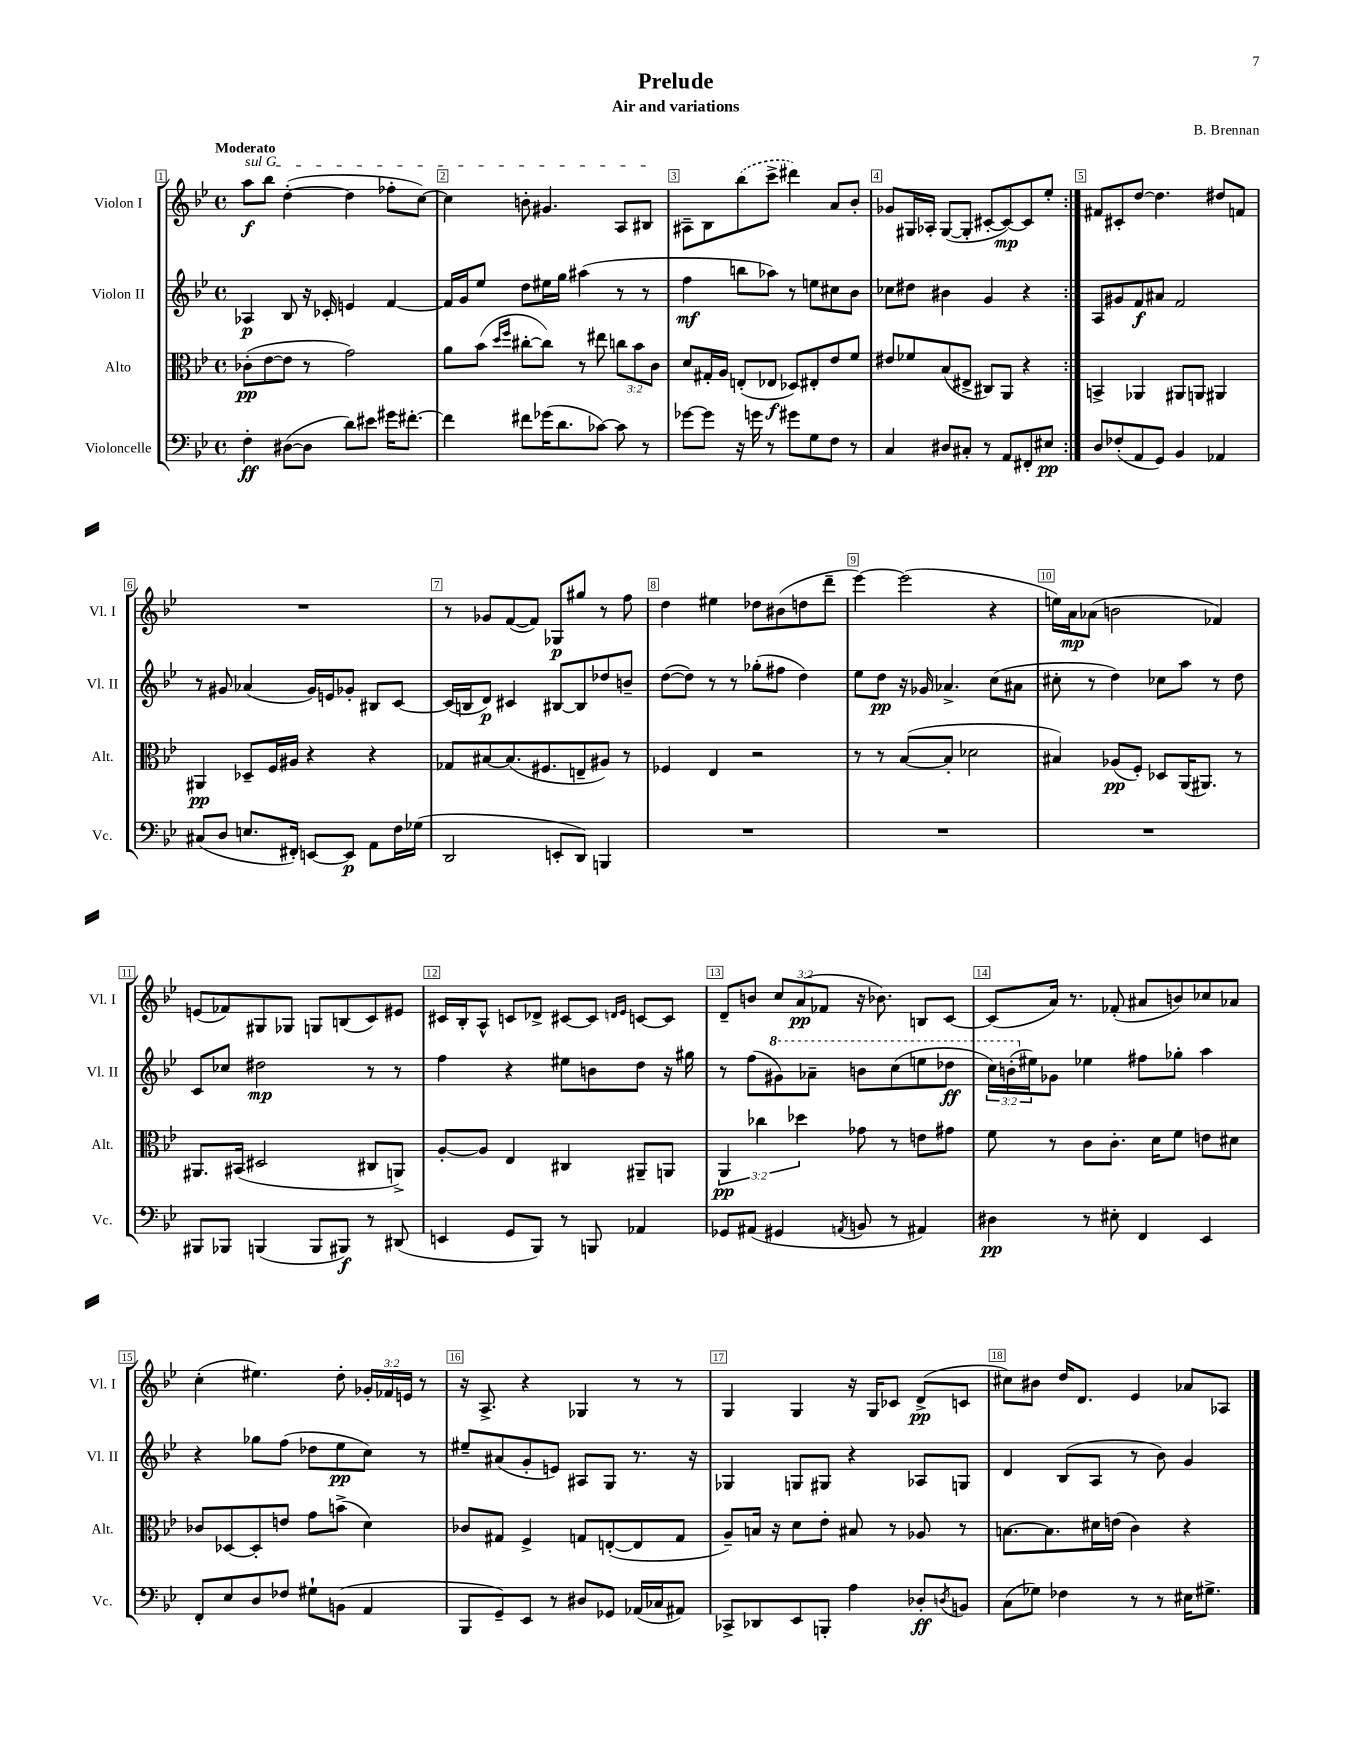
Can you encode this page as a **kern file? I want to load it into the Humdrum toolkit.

**kern	**kern	**kern	**kern
*staff4	*staff3	*staff2	*staff1
*clefF4	*clefC3	*clefG2	*clefG2
*k[b-e-]	*k[b-e-]	*k[b-e-]	*k[b-e-]
*M4/4	*M4/4	*M4/4	*M4/4
*met(c)	*met(c)	*met(c)	*met(c)
4F'	(8c-'	4A-	8aa
.	[8e-	.	8bb-
([8D#	8e-]	8B-	([4dd'
8D#]	8r	16r	.
.	.	16c-'	.
8d)	2g)	4e	4dd]
8e#	.	.	.
16g#	.	[4f	8ff-'
[8.f#'	.	.	.
.	.	.	[8cc)
=	=	=	=
4f#]	8a	16f]	4cc]
.	.	16g	.
.	(8b-	8ee-	.
.	16qqdd	.	.
.	16qqff	.	.
8f#	[8cc#'	8dd	8b'
(16g-	8cc#])	16ee#	4.g#
8.d	.	16gg	.
.	8r	(4aa#	.
[8c-)	8ee#	.	.
8c-]	12cc	8r	8A
.	12b-	.	.
8r	.	8r	8B#
.	12c	.	.
=	=	=	=
[8g-	8d	4ff	8A#~
8g-]	16G#'	.	8B-
.	16A	.	.
16r	(8E'	8bb	(8bb-
16g	.	.	.
8r	8E-	8aa-)	8ccc^
8g#	8D-)	8r	4ddd#)
8G	8E#'	8ee	.
8F	8e-	8cc#	8a
8r	8f	8b-	8b-'
=	=	=	=
4C	8e#	8cc-	8g-
.	8f-	8dd#	16G#
.	.	.	16A-'
8D#	(8B-	4b#	([8G#
8C#'	8E#^	.	8G#']
8r	8C#)	4g	[8c#'
8AA	8AA	.	8c#_)
8FF#'	4r	4r	8c#]
8E#	.	.	8ee-'
=:|!	=:|!	=:|!	=:|!
8D	4BB^	8A	8f#
(8F-'	.	8g#	8c#'
8AA	4AA-	8f	[8dd
8GG)	.	8a#	4.dd]
4BB-	8AA#	2f	.
.	8AA	.	.
4AA-	4AA#	.	8dd#
.	.	.	8f
=	=	=	=
(8C#	4AA#	8r	1r
8D	.	8g#	.
8.E	8D-~	(4a-	.
.	16F	.	.
16FF#')	16A#	.	.
[8EE	4r	16g#)	.
.	.	16e	.
8EE]	.	8g-'	.
8AA	4r	8B#	.
16F	.	[8c	.
(16G-	.	.	.
=	=	=	=
2DD	8G-	(16c]	8r
.	.	16B	.
.	[8B#	8d)	8g-
.	(8.B#]	4c#	([8f
.	.	.	8f])
.	8.F#	.	.
8EE'	.	[8B#	8G-
8DD)	8E~	8B#]	8gg#
4BBB	8A#)	8dd-	8r
.	8r	8b~	8ff
=	=	=	=
1r	4F-	([8dd	4dd
.	.	8dd])	.
.	4E-	8r	4ee#
.	.	8r	.
.	2r	(8gg-'	8dd-
.	.	8ff#	(8b#
.	.	4dd)	8dd
.	.	.	8ddd~
=	=	=	=
1r	8r	8ee-	[4eee-)
.	8r	8dd	.
.	([8B-	16r	(2eee-]
.	.	16g-	.
.	8B-']	4.a-^	.
.	2d-	.	.
.	.	(8cc	4r
.	.	8a#	.
=	=	=	=
1r	4B#)	8cc#'	16ee)
.	.	.	16a
.	.	8r	(8a-
.	(8A-	4dd)	2b
.	8F')	.	.
.	8D-	8cc-	.
.	(16AA	8aa	.
.	8.AA#)	.	.
.	.	8r	4f-)
.	8r	8dd	.
=	=	=	=
8BBB#	8.AA#	8c	(8e
8BBB-	.	8cc-	8f-)
.	(16BB#	.	.
(4BBB	2D#	2dd#	8G#
.	.	.	8G-
8BBB	.	.	8G
8BBB#)	.	.	(8B
8r	8C#	8r	8c)
(8DD#	8AA^)	8r	8e#
=	=	=	=
4EE	[8A'	4ff	16c#
.	.	.	16B-'
.	8A]	.	8A^^
8GG	4E-	4r	8c
8BBB-)	.	.	8d-^
8r	4C#	8ee#	[8c#
8BBB	.	8b	8c#]
.	.	.	16qqd
.	.	.	16qqe-
4AA-	8AA#~	8dd	[8c
.	8AA	16r	8c]
.	.	16gg#	.
=	=	=	=
8GG-	6AA	8r	8d~
(8AA#	.	(8ff	8b
.	6cc-	.	.
4GG#	.	8gg#)	12cc
.	6dd-	.	(12a
.	.	8aa-~	.
.	.	.	12f-
8qAA	.	.	.
8BB	8g-	8bb	16r
.	.	.	8.b-)
8r	8r	(8ccc	.
4AA#)	8e	8eee	8B
.	8g#	8ddd-	[8c
=	=	=	=
4D#	8f	24ccc)	(8c]
.	.	(24bb'	.
.	.	24ee#)	.
.	8r	8g-	16a)
.	.	.	8.r
8r	8c	4ee-	.
8E#'	8.c'	.	(8f-'
4FF	.	8ff#	8a#
.	16d	.	.
.	8f	8gg-'	8b)
4EE-	8e	4aa	8cc-
.	8d#	.	8a-
=	=	=	=
8FF'	8c-	4r	(4cc'
8E-	[8D-	.	.
8D	8D-']	8gg-	4.ee#)
8F-	8e	(8ff	.
8G#`	8g	8dd-	.
(8BB	(8b^	8ee-	8dd'
4AA	4d)	8cc)	24g-'
.	.	.	24f-
.	.	.	24e
.	.	8r	8r
=	=	=	=
8BBB-	8c-	8ee#~	16r
.	.	.	8.A^
8GG~)	8G#	(8a#	.
8EE-	4F^	8g'	4r
8r	.	8e)	.
8D#	8G	8A#	4G-
8GG-	([8E'	8G	.
(16AA-	8E]	8.r	8r
16C-	.	.	.
8AA#)	8G	.	8r
.	.	16r	.
=	=	=	=
8CC-^	8A~)	4G-	4G
8DD-	16B	.	.
.	16r	.	.
8EE-	8d	8G	4G
8BBB'	8e-'	8G#	.
4A	8B#	4r	16r
.	.	.	16G
.	8r	.	8c-
8D-'	8A-	8A-	(8d^
8qD	.	.	.
8BB	8r	8G	8c
=	=	=	=
(8C	[8.B	4d	8cc#)
8G-)	.	.	8b#
.	8.B]	.	.
4F-	.	(8B-	16dd
.	.	.	8.d
.	16d#	8A	.
.	(16e	.	.
8r	4c)	8r	4e-
8r	.	8b-)	.
16E#	4r	4g	8a-
8.G#^	.	.	.
.	.	.	8A-
==	==	==	==
*-	*-	*-	*-
